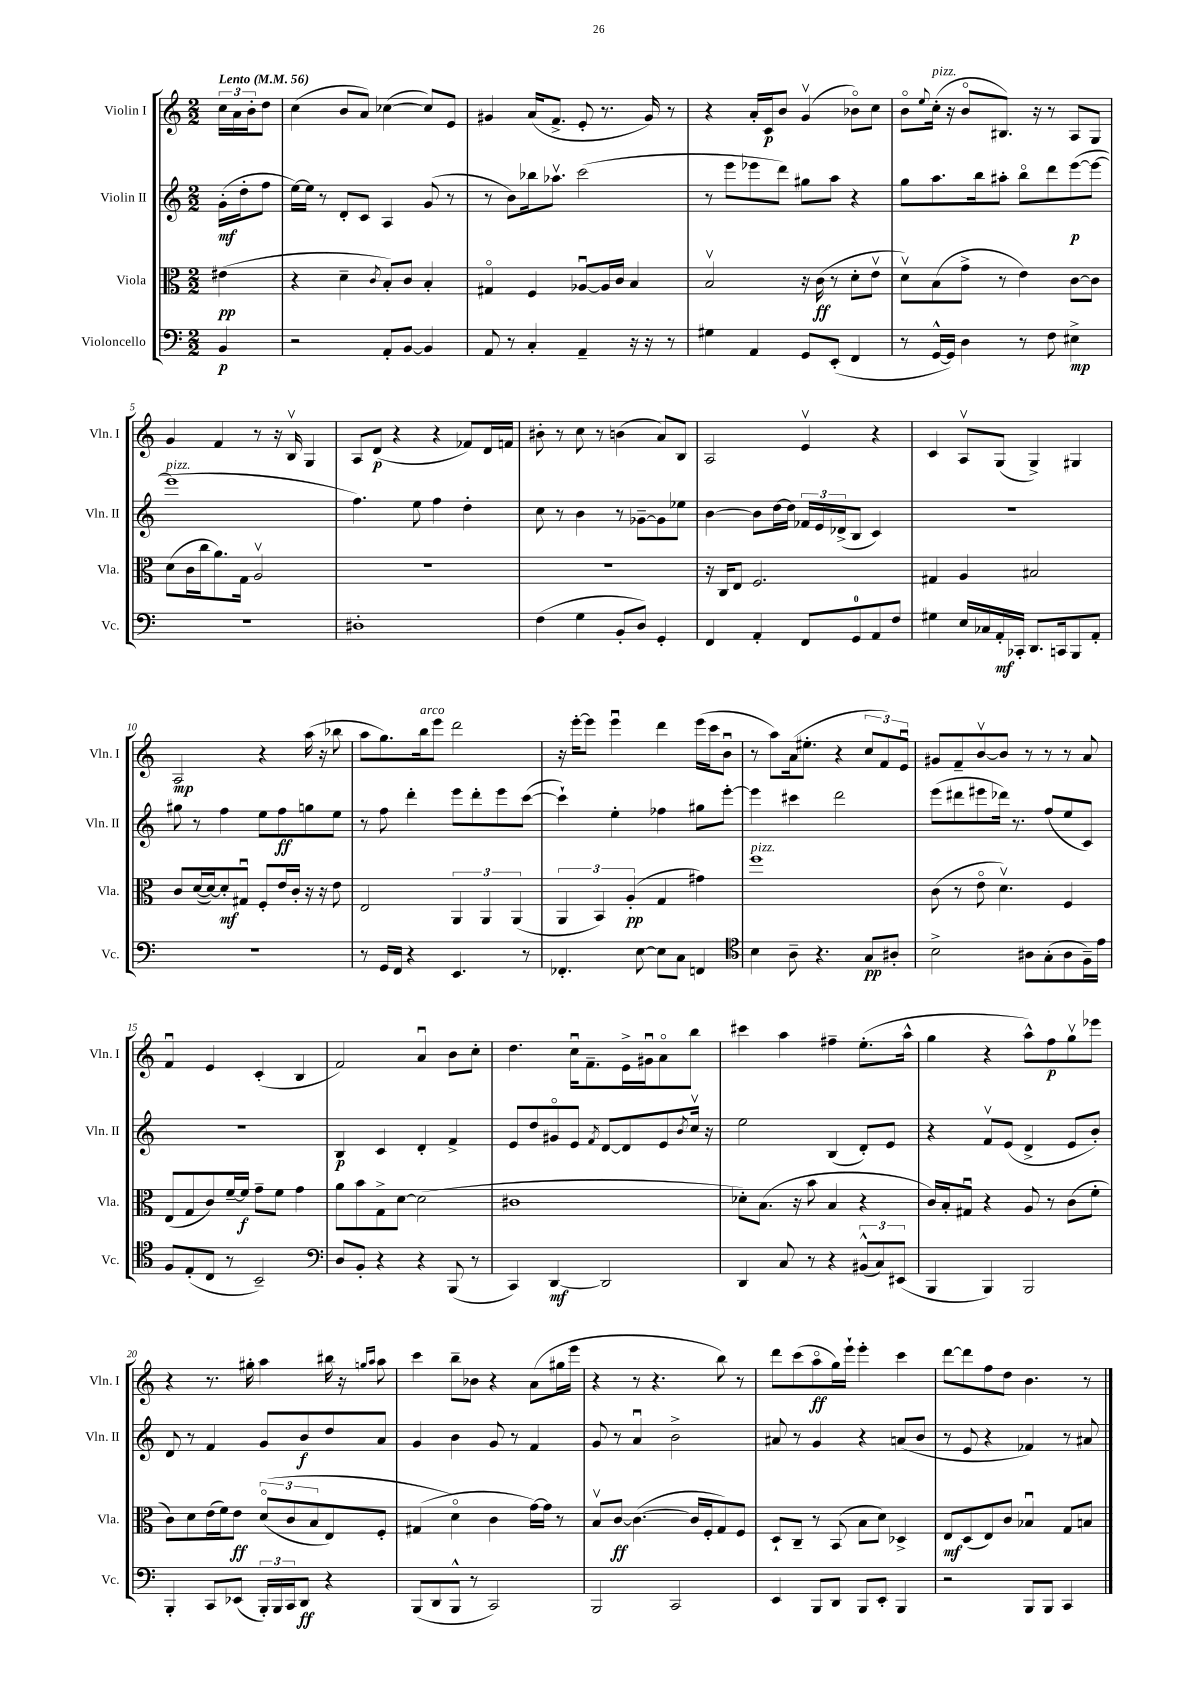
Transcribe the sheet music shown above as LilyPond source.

<<
\new StaffGroup <<
\new Staff = "s0" \with { instrumentName = "Violin I" shortInstrumentName = "Vln. I" } {
    \clef treble \key c \major \numericTimeSignature \time 2/2 \partial 4 \tempo "Lento" 4 = 56
    \tuplet 3/2 { c''16 a'16 b'16-. } d''8 |
    c''4( b'8 a'8) ces''4~( ces''8) e'8 |
    gis'4 a'16( f'8.-> e'8-. r8. gis'16) r8 |
    r4 a'16-. c'16\p b'8 g'4\upbow( bes'8\flageolet) c''8 |
    b'8\flageolet \appoggiatura { e''8 } c''16-.^\markup { \italic "pizz." }( r16 b'8\flageolet bis8.) r16 r8 a8 g8 |
    g'4 f'4 r8 r16 b16\upbow g4 |
    a8 d'8\p( r4 r4 fes'8) d'16 f'16 |
    bis'8-. r8 c''8 r8 b'4( a'8) b8 |
    a2 e'4\upbow r4 |
    c'4 a8\upbow g8( g4->) gis4 |
    a2\mp r4 a''16( r16 bes''8 |
    a''8 g''8.) b''16^\markup { \italic "arco" } e'''8 d'''2 |
    r16 e'''16~-. e'''8 e'''4\downbow d'''4 e'''16( c'''16 b'8\downbow |
    r8 a''8) a'16( eis''8.-. r4 \tuplet 3/2 { c''8 f'8) e'8\downbow } |
    gis'8 f'8-- b'8~\upbow b'8 r8 r8 r8 a'8 |
    f'4\downbow e'4 c'4-.( b4 |
    f'2) a'4\downbow b'8 c''8-. |
    d''4. c''16\downbow f'8.-- e'16-> gis'16\downbow a'8\flageolet b''8 |
    cis'''4 a''4 fis''4-- e''8.-.( a''16-^ |
    g''4 r4 a''8-^) f''8\p g''8\upbow ees'''8 |
    r4 r8. gis''16-. a''4 bis''16 r16 \grace { g''16 a''16 } a''8 |
    c'''4 b''8-- bes'8 r4 a'8( gis''16 e'''16 |
    r4 r8 r4. b''8) r8 |
    d'''8 c'''8( a''8\flageolet\ff g''16) e'''16-! e'''4-. c'''4 |
    d'''8~ d'''8 f''8 d''8 b'4. r8 \bar "|." |
}
\new Staff = "s1" \with { instrumentName = "Violin II" shortInstrumentName = "Vln. II" } {
    \clef treble \key c \major \numericTimeSignature \time 2/2 \partial 4
    g'16-.\mf( d''16-. f''8 |
    e''16~) e''16 r8 d'8-. c'8 a4 g'8( r8 |
    r8 b'8) bes''16 aes''8.\upbow c'''2( |
    r8 e'''8 ees'''8 d'''8) gis''8 a''8 r4 |
    g''8 a''8. b''16 ais''8-. b''8\flageolet d'''8 e'''8~\p( e'''8~ |
    e'''1^\markup { \italic "pizz." } |
    f''4.) e''8 f''4 d''4-. |
    c''8 r8 b'4 r8 ges'8~-- ges'8 ees''8 |
    b'4~ b'8 d''16~ d''16 \tuplet 3/2 { fes'16 e'16 des'16->( } b8 c'4) |
    R1 |
    gis''8 r8 f''4 e''8 f''8\ff g''8 e''8 |
    r8 f''8 d'''4-. e'''8 d'''8-. e'''8 c'''8~( |
    c'''4-!) e''4-. fes''4 gis''8 e'''8~-. |
    e'''4 cis'''4 d'''2 |
    e'''8( dis'''8 eis'''8 des'''16) r8. f''8( e''8 c'8) |
    r1 |
    b4\p c'4 d'4-. f'4-> |
    e'8 d''8 gis'8\flageolet e'8 \acciaccatura { f'8 } d'8~ d'8 e'8 \acciaccatura { b'8 } c''16\upbow r16 |
    e''2 b4( d'8-.) e'8 |
    r4 f'8\upbow e'8( d'4-> e'8 b'8-.) |
    d'8 r8 f'4 g'8 b'8\f d''8 a'8 |
    g'4 b'4 g'8 r8 f'4 |
    g'8 r8 a'4\downbow b'2-> |
    ais'8 r8 g'4 r4 a'8( b'8 |
    r8 e'8 r4 fes'4) r8 ais'8 \bar "|." |
}
\new Staff = "s2" \with { instrumentName = "Viola" shortInstrumentName = "Vla." } {
    \clef alto \key c \major \numericTimeSignature \time 2/2 \partial 4
    eis'4\pp( |
    r4 d'4-- \acciaccatura { c'8 } b8-.) c'8 b4-. |
    gis4\flageolet f4 aes8~\downbow aes16 c'16 b4 |
    b2\upbow r16 c'16\ff( r8 d'8-. e'8\upbow |
    d'8\upbow) b8( g'8-> r8 e'4) c'8~ c'8 |
    d'8( c'16 c''16 a'8.) g16 a2\upbow |
    r1 |
    R1 |
    r16 c16 e8 f2. |
    gis4 a4 bis2 |
    c'8 d'16~( d'16~) d'8-.\mf gis8\downbow f8-. e'16 c'16-. r16 r16 e'8 |
    e2 \tuplet 3/2 { a,4 a,4 a,4( } |
    \tuplet 3/2 { a,4 b,4) a4-.\pp( } g4 gis'4) |
    f''1^\markup { \italic "pizz." } |
    c'8( r8 e'8\flageolet d'4.\upbow) f4 |
    e8( g8 c'8) f'16~-- f'16\f g'8-- f'8 g'4 |
    a'8 b'8 g8-> d'8~ d'2( |
    cis'1 |
    des'8-.) b8.( r16 b'8 b4 r4 |
    c'16) b16-. gis8\downbow r4 a8 r8 c'8( f'8-. |
    c'8) d'8 e'16( f'16) e'8\ff \tuplet 3/2 { d'8\flageolet(\( c'8 b8 } e8) f8-. |
    gis4( d'4\flageolet\) c'4 g'16~) g'16 r8 |
    b8\upbow c'8~\ff c'4.~( c'16 f16-. g8) f8 |
    d8-! c8-- r8 b,8( b8 d'8) des4-> |
    e8\mf d8( e8) c'8 bes4\downbow g8 b8 \bar "|." |
}
\new Staff = "s3" \with { instrumentName = "Violoncello" shortInstrumentName = "Vc." } {
    \clef bass \key c \major \numericTimeSignature \time 2/2 \partial 4
    b,4\p |
    r2 a,8-. b,8~ b,4 |
    a,8 r8 c4-. a,4-- r16 r16 r8 |
    gis4 a,4 g,8 e,8-.( f,4 |
    r8 g,16~-^ g,16) d4 r8 f8 eis4->\mp |
    r1 |
    dis1-. |
    f4( g4 b,8-. d8) g,4-. |
    f,4 a,4-. f,8 g,8-0 a,8 f8 |
    gis4 e16 ces16 a,16-.\mf ces,16-. d,8. c,16 b,,8 a,8-. |
    R1 |
    r8 g,16 f,16 r4 e,4. r8 |
    fes,4.-. e8~ e8 c8 f,4 |
    \clef tenor b4 a8-- r4. g8\pp ais8-. |
    b2-> ais8 g8-.( ais8 f16--) e'16 |
    f8 e8-.( c8 r8 b,2--) |
    \clef bass d8 b,8-. r4 r4 b,,8( r8 |
    c,4) d,4~\mf d,2 |
    d,4 c8 r8 r4 \tuplet 3/2 { bis,8-^( c8) eis,8( } |
    b,,4 b,,4) b,,2 |
    b,,4-. c,8 ees,8( \tuplet 3/2 { b,,16-.) b,,16 c,16 } d,8\ff r4 |
    b,,8( d,8 b,,8-^ r8 c,2) |
    b,,2 c,2 |
    e,4 b,,8 d,8 b,,8 e,8-. b,,4 |
    r2 b,,8 b,,8 c,4 \bar "|." |
}
>>
>>
